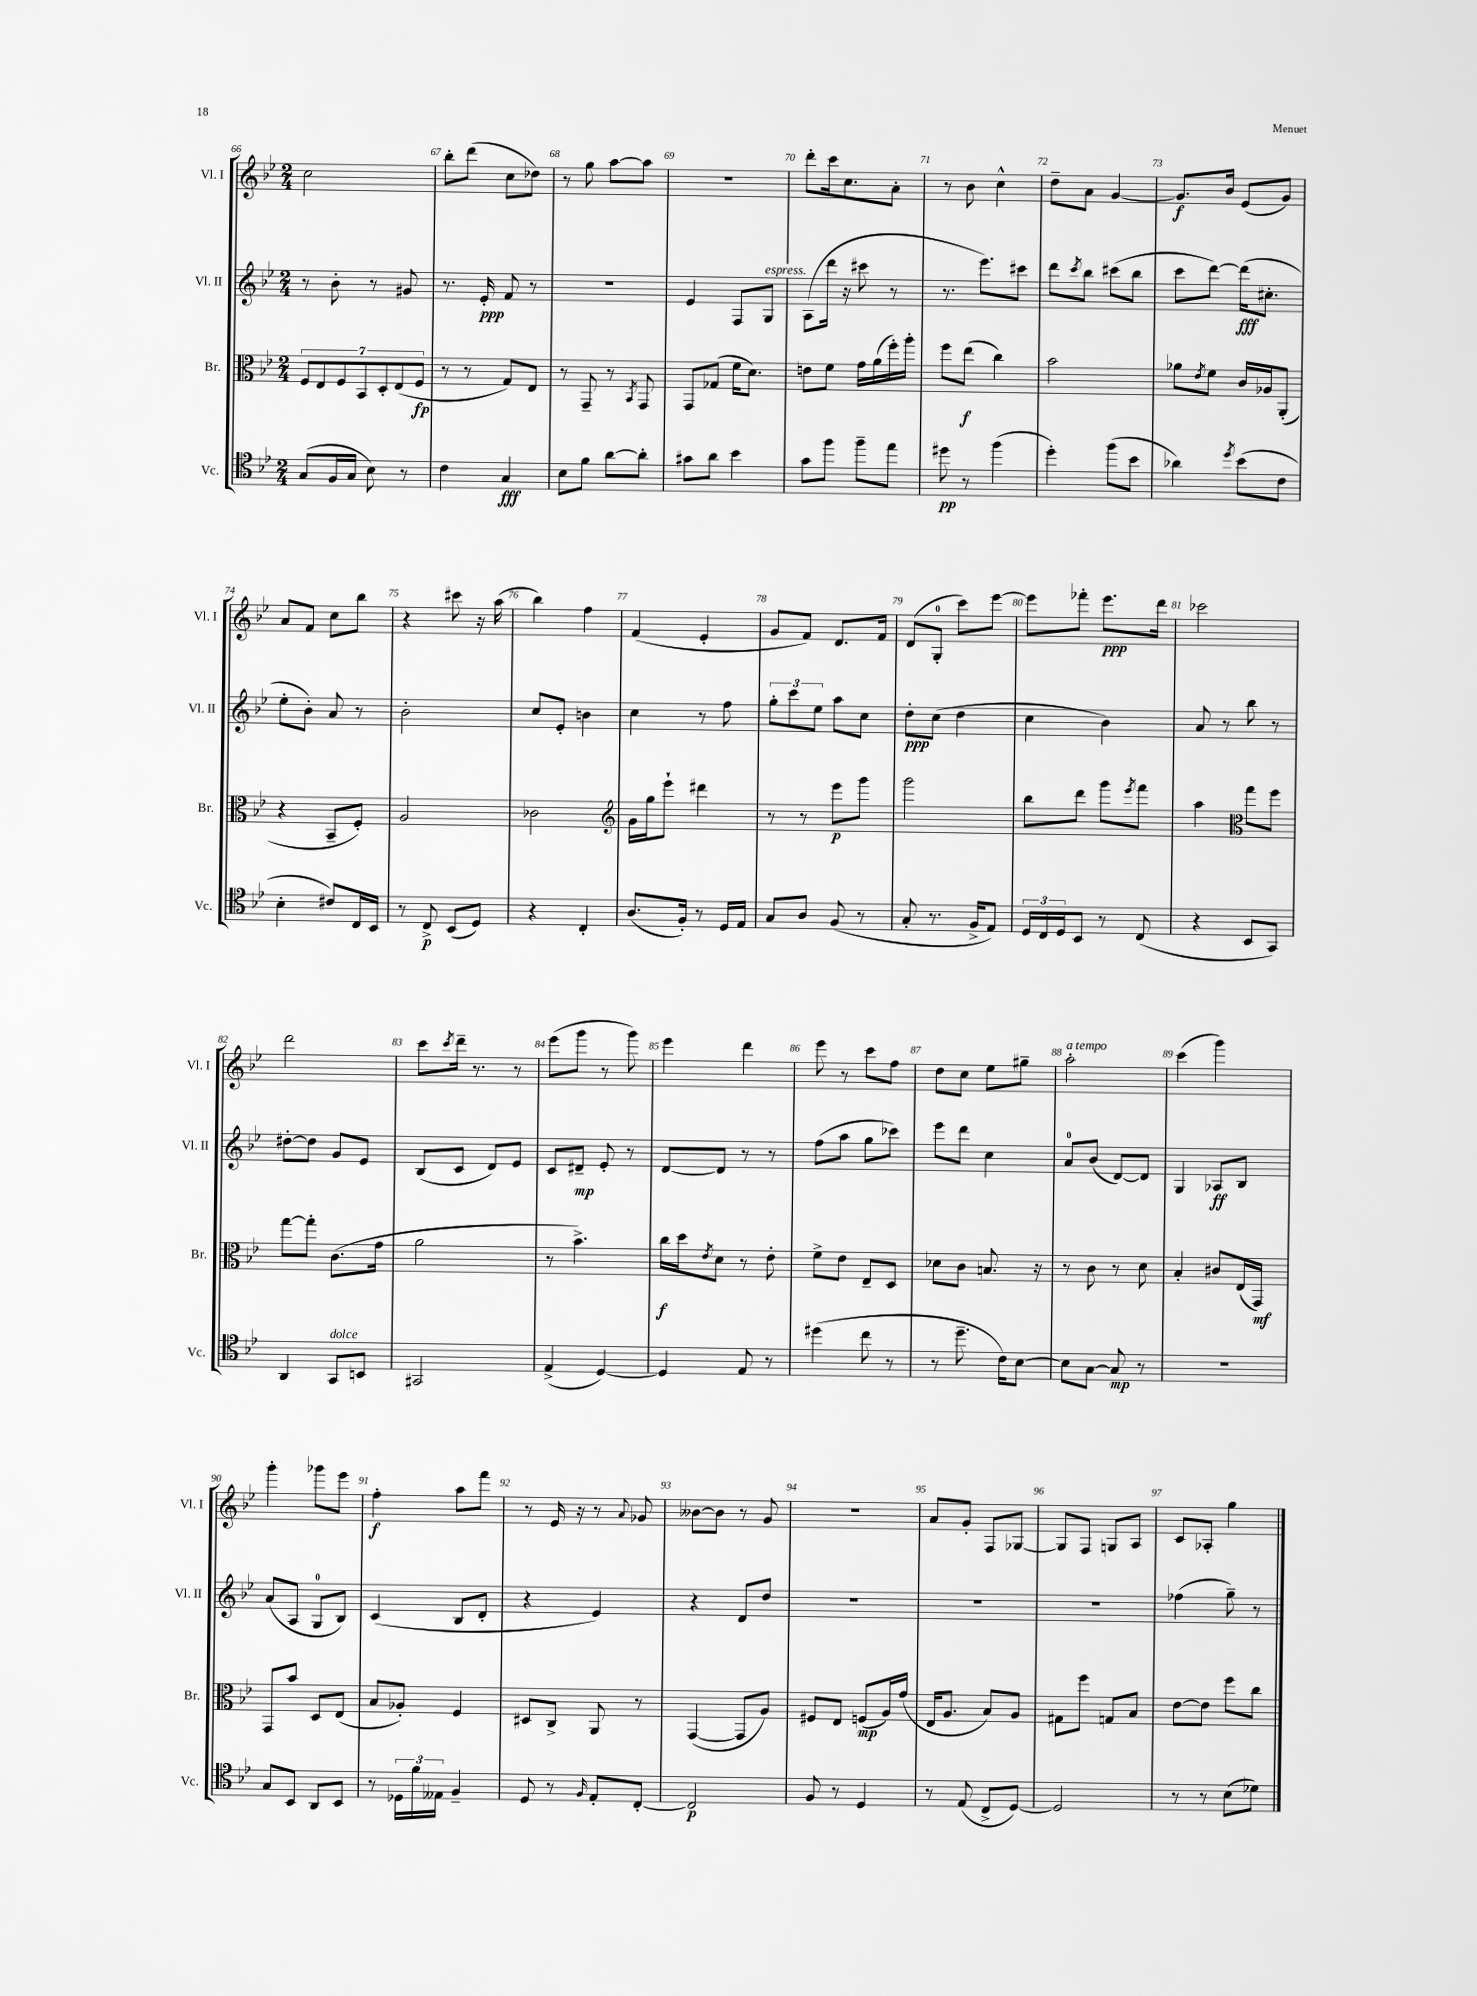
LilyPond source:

<<
\new StaffGroup <<
\new Staff = "s0" \with { instrumentName = "Vl. I" shortInstrumentName = "Vl. I" } {
    \clef treble \key bes \major \numericTimeSignature \time 2/4
    c''2 |
    bes''8-. d'''8( c''8 des''8) |
    r8 g''8 a''8~ a''8 |
    r2 |
    d'''8-. c'''16 c''8. a'8-. |
    r8 bes'8 c''4-^ |
    d''8-- a'8 g'4~ |
    g'8.\f bes'16 ees'8( g'8) |
    a'8 f'8 c''8 bes''8 |
    r4 cis'''8 r16 a''16( |
    bes''4) f''4 |
    f'4( ees'4-. |
    g'8 f'8) d'8. f'16 |
    d'8( g8-0-. c'''8) ees'''8~ |
    ees'''8 fes'''8-. ees'''8.\ppp d'''16 |
    ces'''2 |
    d'''2 |
    c'''8 \acciaccatura { c'''8 } d'''16-- r8. r8 |
    ees'''8( g'''8 r8 g'''8) |
    ees'''4 d'''4 |
    ees'''8 r8 c'''8 f''8 |
    d''8 c''8 ees''8 gis''8-- |
    a''2-.^\markup { \italic "a tempo" } |
    c'''4( g'''4) |
    g'''4-. ges'''8 ees'''8 |
    f''4-.\f a''8 f'''8 |
    r8 ees'16 r16 r8 \appoggiatura { a'8 } ges'8 |
    beses'8~ beses'8 r8 g'8 |
    R2 |
    a'8 g'8-. f8 ges8~ |
    ges8 f8 g8 a8 |
    c'8 aes8-. g''4 \bar "|." |
}
\new Staff = "s1" \with { instrumentName = "Vl. II" shortInstrumentName = "Vl. II" } {
    \clef treble \key bes \major \numericTimeSignature \time 2/4
    r8 bes'8-. r8 gis'8 |
    r8. ees'16-.\ppp f'8 r8 |
    R2 |
    ees'4 f8 g8^\markup { \italic "espress." } |
    a8( d'''16 r16 cis'''8 r8 |
    r8. ees'''8.) cis'''8 |
    d'''8 \acciaccatura { c'''8 } bes''8 cis'''8( bes''8 |
    c'''8 d'''8~) d'''16\fff( cis''8.-. |
    ees''8-. bes'8-.) a'8 r8 |
    bes'2-. |
    c''8 ees'8-. b'4 |
    c''4 r8 f''8 |
    \tuplet 3/2 { g''8-. c'''8 ees''8 } a''8 c''8 |
    d''8-.\ppp c''8( d''4 |
    c''4 bes'4) |
    a'8 r8 bes''8 r8 |
    dis''8~-. dis''8 g'8 ees'8 |
    bes8( c'8 d'8) ees'8 |
    c'8 dis'8--\mp ees'8-. r8 |
    d'8~ d'8 r8 r8 |
    f''8( a''8 g''8 ces'''8) |
    ees'''8 d'''8 c''4 |
    a'8-0 bes'8( d'8~) d'8 |
    g4 aes8\ff bes8 |
    a'8( a8 g8-0 bes8) |
    c'4( bes8 d'8-. |
    r4 ees'4) |
    r4 d'8 d''8 |
    R2 |
    R2 |
    R2 |
    fes''4( g''8--) r8 \bar "|." |
}
\new Staff = "s2" \with { instrumentName = "Br." shortInstrumentName = "Br." } {
    \clef alto \key bes \major \numericTimeSignature \time 2/4
    \tuplet 7/4 { f8 ees8 f8 bes,8 d8-. ees8( f8\fp } |
    r8 r8 g8) ees8 |
    r8 g,8-- r8 \acciaccatura { bes,8 } g,8 |
    g,8 ges8( f'16 d'8.) |
    e'8 f'8 g'16 a'16( f''16-.) a''16-. |
    f''8 ees''8\f( c''4) |
    bes'2 |
    aes'8 \acciaccatura { ees'8 } f'8 c'16 aes16 a,8-.( |
    r4 bes,8-- f8-.) |
    a2 |
    ces'2 |
    \clef treble g'16 g''16 ees'''8-! dis'''4 |
    r8 r8 ees'''8\p g'''8 |
    g'''2 |
    bes''8 d'''8 g'''8 \acciaccatura { ees'''8 } f'''8 |
    a''4 \clef alto g''8 f''8 |
    g''8~ g''8-. c'8.( g'16 |
    a'2 |
    r8 bes'4.->) |
    c''16\f d''16 \acciaccatura { ees'8 } d'8 r8 ees'8-. |
    f'8-> ees'8 ees8-- d8 |
    des'8 c'8 b8. r16 |
    r8 c'8 r8 d'8 |
    bes4-. cis'8 ees16( g,16\mf) |
    g,8 bes'8 d8 ees8( |
    bes8 aes8-.) f4 |
    dis8 c8-> a,8 r8 |
    g,4~( g,8 a8) |
    fis8 ees8 f8\mp( a16) g'16( |
    ees16 a8. bes8) a8 |
    gis8 f''8 g8 bes8 |
    ees'8~ ees'8 f''8 c''8 \bar "|." |
}
\new Staff = "s3" \with { instrumentName = "Vc." shortInstrumentName = "Vc." } {
    \clef tenor \key bes \major \numericTimeSignature \time 2/4
    g8( f16 g16 bes8) r8 |
    c'4 g4\fff |
    bes8 f'8 a'8~ a'8-. |
    gis'8 a'8 bes'4 |
    g'8 f''8 f''8-- ees''8 |
    dis''8\pp r8 f''4( |
    d''4-.) f''8( bes'8 |
    aes'4) \acciaccatura { d''8 } bes'8( c'8 |
    bes4-. cis'8) c16 bes,16 |
    r8 c8->\p bes,8( d8) |
    r4 c4-. |
    a8.( f16-.) r8 d16 ees16 |
    g8 a8 f8( r8 |
    g8-. r8. f16-> ees8) |
    \tuplet 3/2 { d16 c16 d16 } bes,8 r8 c8( |
    r4 bes,8 g,8) |
    a,4 g,8^\markup { \italic "dolce" } b,8 |
    gis,2 |
    ees4->( d4~) |
    d4 ees8 r8 |
    dis''4( c''8 r8 |
    r8 d''8.-- c'16) bes8~ |
    bes8 g8~ g8\mp r8 |
    R2 |
    g8 bes,8 a,8 bes,8 |
    r8 \tuplet 3/2 { des16 f'16 eeses16 } f4-- |
    d8 r8 \grace { f16 } ees8-. c8~-. |
    c2\p |
    f8 r8 d4 |
    r8 ees8( c8-> d8~) |
    d2 |
    r8 r8 bes8( des'8) \bar "|." |
}
>>
>>
\layout { \context { \Score currentBarNumber = #66 \override BarNumber.break-visibility = ##(#f #t #t) barNumberVisibility = #all-bar-numbers-visible } }
